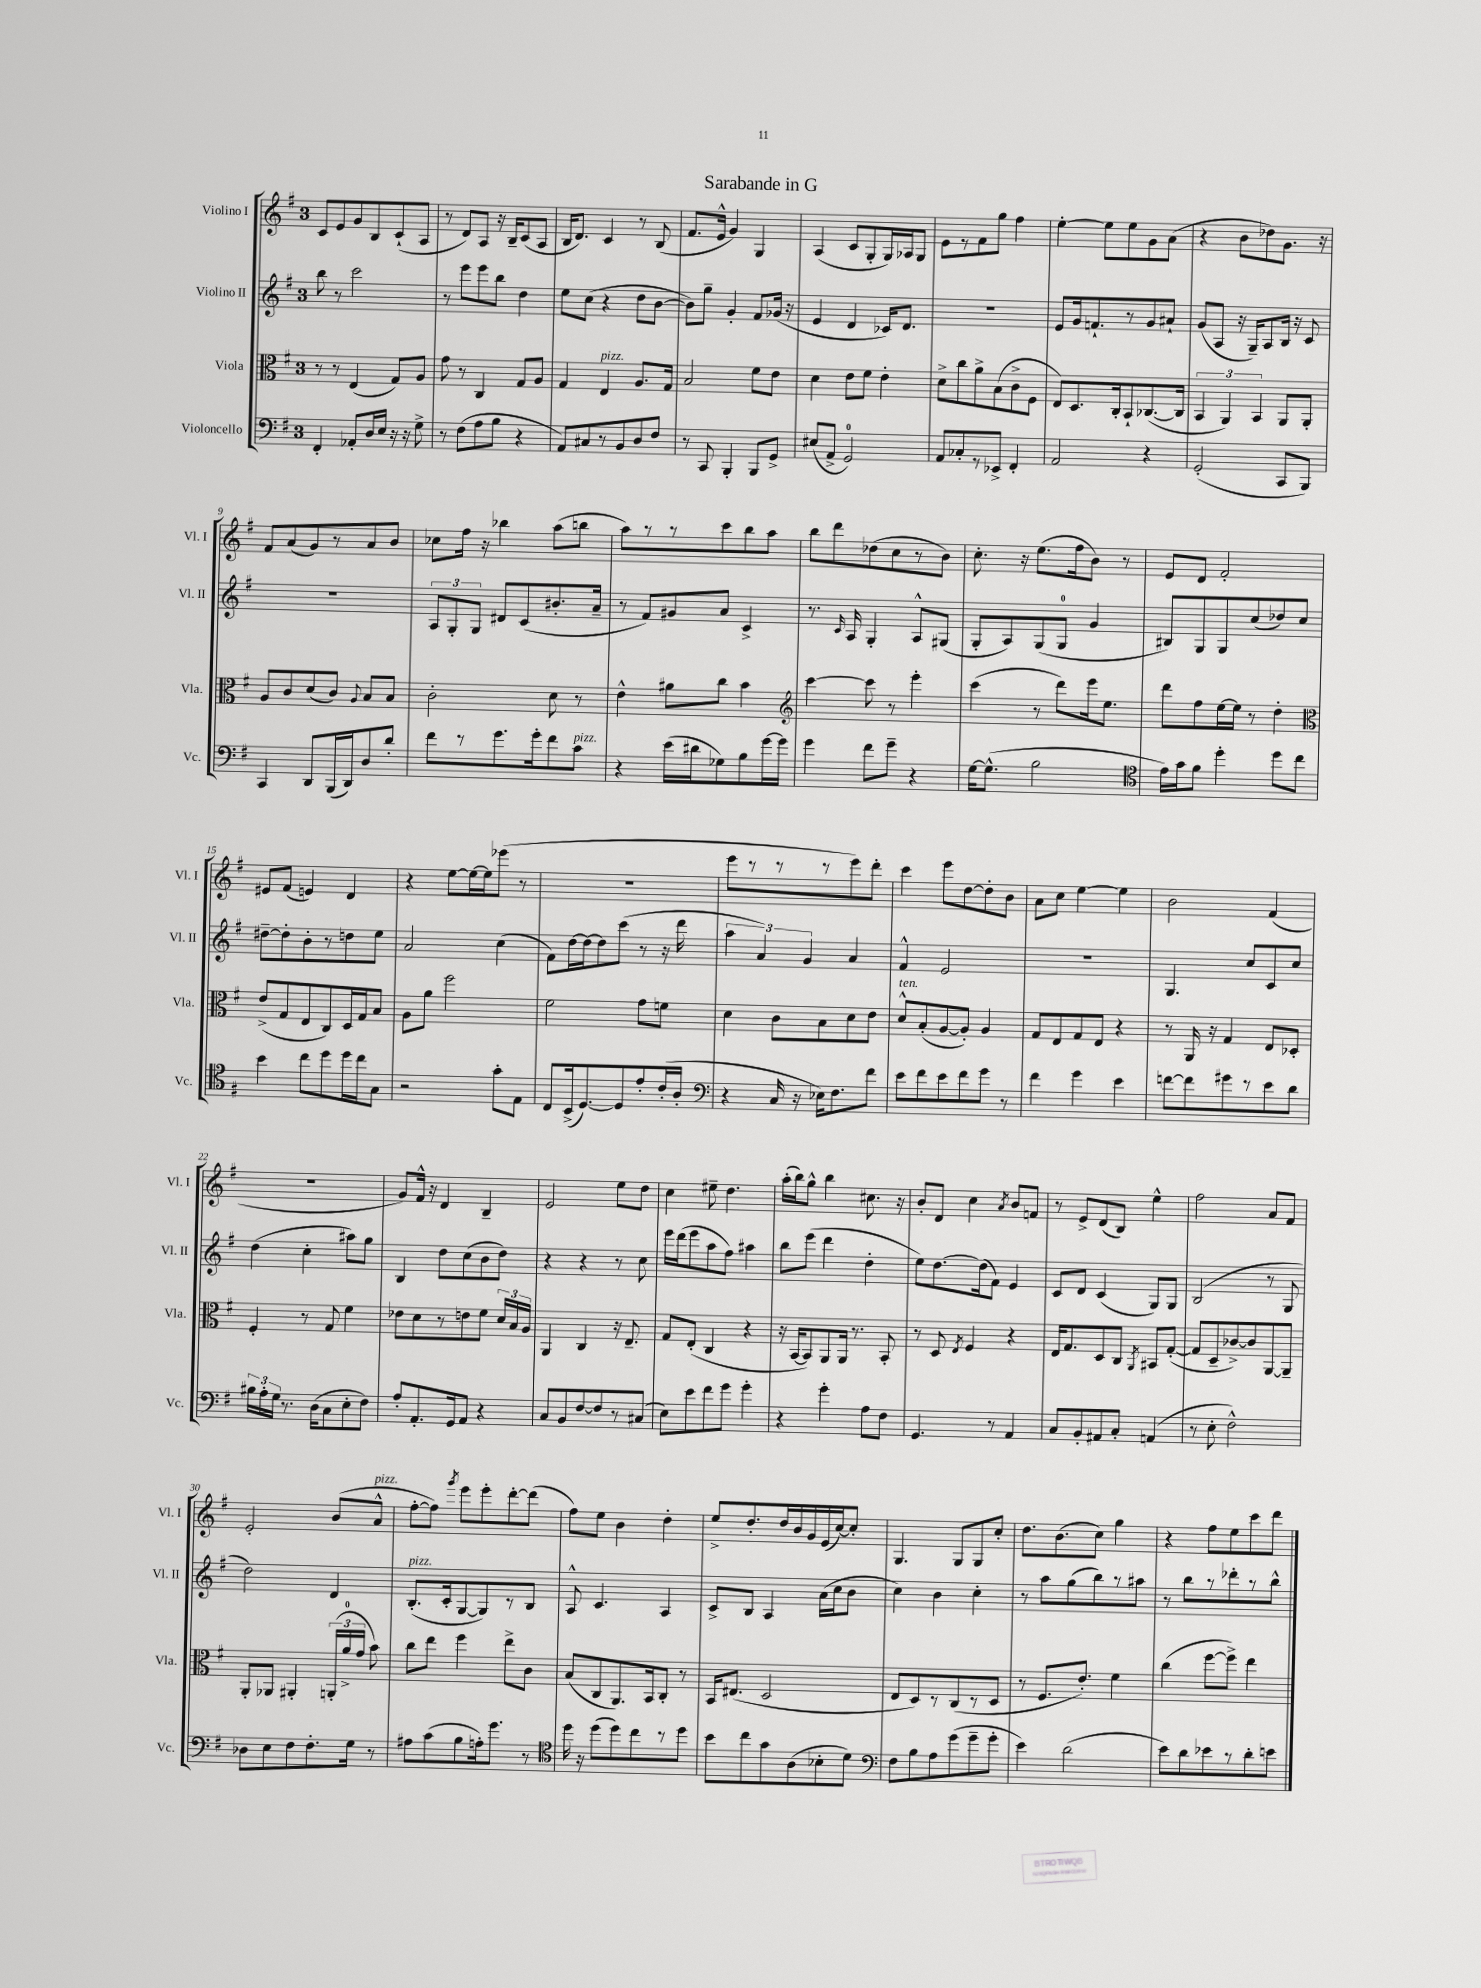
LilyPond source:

\header { title = "Sarabande in G" }
<<
\new StaffGroup <<
\new Staff = "s0" \with { instrumentName = "Violino I" shortInstrumentName = "Vl. I" } {
    \clef treble \key g \major \once \override Staff.TimeSignature.style = #'single-digit \time 3/4
    \autoBeamOff c'8[ e'8 g'8 b8 c'8-!( a8] |
    r8 d'8[) a8] r16 b16[-- c'8( a8] |
    b16[ d'8.]) c'4 r8 b8( |
    fis'8.[ e'16]-^ g'4) g4 |
    a4( c'8[ g8-. g16) aes16 g8] |
    e'8[ r8 fis'8 g''8] fis''4 |
    e''4~-. e''8[ e''8 g'8 a'8]( |
    r4 b'8[ des''8) g'8.] r16 |
    fis'8[ a'8( g'8) r8 a'8 b'8] |
    ces''8[ fis''16] r16 bes''4 a''8[( b''8] |
    a''8[) r8 r8 c'''8 b''8 a''8] |
    b''8[ d'''8 des''8( c''8 r8 b'8]) |
    c''8.-. r16 e''8.[( fis''16 b'8]) r8 |
    e'8[ d'8] fis'2-. |
    eis'8[ fis'8]( e'4) d'4 |
    r4 e''8[~ e''16~ e''16 ees'''8]( r8 |
    R2. |
    e'''8[ r8 r8 r8 e'''8) d'''8]-. |
    c'''4 e'''8[ d''8~ d''8-. b'8] |
    a'8[ c''8] e''4~ e''4 |
    b'2 fis'4( |
    R2. |
    g'8[) fis'16]-^ r16 d'4 b4-- |
    e'2 e''8[ d''8] |
    c''4 eis''8-- d''4. |
    a''16[-.( b''16) g''8]-^ b''4 cis''8. r16 |
    b'8[-. d'8] c''4 \acciaccatura { a'8 } b'8[ f'8] |
    r8 e'8[-> d'8( b8]) e''4-^ |
    fis''2 a'8[ fis'8] |
    e'2-. b'8[( a'8]-^^\markup { \italic "pizz." } |
    fis''8[~-. fis''8]) \acciaccatura { g'''8 } e'''8[ e'''8-. d'''8~-. d'''8]( |
    fis''8[) e''8] b'4 d''4-. |
    e''8[-> d''8.-. d''16 b'16 g'16 e'16( c''16~) c''8]-. |
    g4. g8[ g8 c''8]-. |
    d''8.[ b'8.( c''8]) g''4 |
    r4 fis''8[ e''8 c'''8 d'''8] \bar "|." |
}
\new Staff = "s1" \with { instrumentName = "Violino II" shortInstrumentName = "Vl. II" } {
    \clef treble \key g \major \once \override Staff.TimeSignature.style = #'single-digit \time 3/4
    \autoBeamOff b''8 r8 c'''2 |
    r8 e'''8[ e'''8 b''8] d''4 |
    e''8[ c''8]( r4 d''8[ b'8]~ |
    b'8[) g''8]-- g'4-. fis'8[ ges'16]( r16 |
    e'4 d'4 ces'16[) d'8.] |
    R2. |
    e'8[ g'16 f'8.-! r8 g'8 ais'8]-! |
    g'8[( a8] r16 g16[--) a8 b16] r16 c'8 |
    R2. |
    \tuplet 3/2 { a8[ g8-. g8] } dis'8[ c'8( bis'8.-. a'16]-- |
    r8 fis'8[) gis'8 a'8] c'4-> |
    r8. \grace { c'16 } a16 g4-. a8[-^ gis8]( |
    g8[-. a8) g8( g8]-0 g'4 |
    bis8[) g8 g8 c''8( des''8) c''8] |
    dis''8[~-- dis''8-. b'8-. r8 d''8 e''8] |
    a'2 c''4( |
    fis'8[) d''16~ d''16~ d''8 c'''8]( r8 r16 d'''16 |
    \tuplet 3/2 { a''4 a'4) g'4 } a'4 |
    fis'4-^ e'2 |
    R2. |
    g4. c''8[ c'8 c''8] |
    d''4( c''4-. ais''8[) g''8] |
    b4 d''8[ c''8( b'8 d''8]) |
    r4 r4 r8 c''8 |
    e'''16[ d'''16( e'''8 a''8 fis''8]) ais''4 |
    b''8[ e'''8]( d'''4 d''4-. |
    e''8[) d''8.~ d''16( fis'8]) e'4 |
    c'8[ d'8] c'4( g8[) g8] |
    b2( r8 g8 |
    d''2) d'4 |
    b8.[-.^\markup { \italic "pizz." }( c'16-. g8~ g8) r8 b8] |
    a8-^ c'4. a4 |
    c'8[-> b8] a4 a'16[( c''16 b'8] |
    c''4) b'4 c''4-. |
    r8 a''8[ g''8( b''8) r8 ais''8] |
    r8 b''8[ r8 des'''8-. r8 b''8]-^ \bar "|." |
}
\new Staff = "s2" \with { instrumentName = "Viola" shortInstrumentName = "Vla." } {
    \clef alto \key g \major \once \override Staff.TimeSignature.style = #'single-digit \time 3/4
    \autoBeamOff r8 r8 e4( g8[) a8] |
    g'8 r8 c4 g8[ a8] |
    g4 e4^\markup { \italic "pizz." } a8.[ g16] |
    b2 fis'8[ e'8] |
    d'4 e'8[ fis'8] e'4-. |
    d'8[-> c''8 a'8-> b8( c'8-> fis8] |
    e8[) d8. c16-. b,8-! ces8.~( ces16] |
    \tuplet 3/2 { b,4 a,4) b,4 } a,8[ a,8]-. |
    a8[ c'8 d'8( c'8]) \appoggiatura { a8 } b8[ b8] |
    c'2-. d'8 r8 |
    e'4-^ ais'8[ c''8] b'4 |
    \clef treble c'''4~ c'''8 r8 e'''4-. |
    c'''4( r8 d'''8[) e'''16 e''8.] |
    d'''8[ fis''8 e''16~ e''16] r8 d''4-. |
    \clef alto e'8[->( g8 e8 c8) d16 g16 b8] |
    a8[ a'8] fis''2 |
    fis'2 g'8[ f'8] |
    d'4 c'8[ b8 d'8 e'8] |
    d'8[-^^\markup { \italic "ten." } b8-.( a8~ a8]-.) a4 |
    g8[ e8 g8 e8] r4 |
    r8 a,16 r16 g4 e8[ des8]-. |
    fis4-. r8 g8 fis'4 |
    ees'8[ d'8 r8 e'8 fis'8] \tuplet 3/2 { d'16[ b16 a16] } |
    a,4 c4 r16 e8.-- |
    g8[ e8]-.( c4 r4 |
    r16 b,16[~ b,8) a,8 a,16] r8. b,8-. |
    r8 d8 \acciaccatura { e8 } fis4 r4 |
    e16[ g8. d8 c8] \acciaccatura { a,8 } bis,8[ g8]~-.( |
    g8[ d8-- ces'8~->) ces'8 a,8~ a,8]-- |
    a,8[-. aes,8] ais,4-. \tuplet 3/2 { a,16[-.( a'16-0-> g'16] } b'8) |
    c''8[ e''8] fis''4 e''8[-> c'8] |
    b8[( c8 a,8.) b,16 c8]-. r8 |
    b,16[ eis8.]( d2 |
    e8[ d8) r8 c8( r8 d8] |
    r8 fis8.[ e'8.]-.) fis'4 |
    c''4( fis''8[~ fis''8]->) e''4 \bar "|." |
}
\new Staff = "s3" \with { instrumentName = "Violoncello" shortInstrumentName = "Vc." } {
    \clef bass \key g \major \once \override Staff.TimeSignature.style = #'single-digit \time 3/4
    \autoBeamOff fis,4-. aes,8[-. d16 e16] r16 r16 g8-> |
    r8 fis8[( a8 b8] r4 |
    a,8[) cis8 r8 b,8 d8 fis8] |
    r8 c,8 b,,4-. b,,8[ g,8]-> |
    eis8[( a,8]-> g,2-0) |
    a,8[ ces8-. r8 ees,8]-> fis,4-. |
    a,2 r4 |
    g,2-.( c,8[ b,,8]) |
    c,4 d,8[ b,,16( d,16) d8 d'8]-. |
    fis'8[ r8 g'8. g'16-. fis'8 c'8]^\markup { \italic "pizz." } |
    r4 e'16[( dis'16 ges8) b8 g'16~ g'16] |
    g'4 fis'8[ g'8]-- r4 |
    g16[~ g8.]-^( b2 |
    \clef tenor e'16[) g'16 fis'8] d''4-. d''8[ c''8] |
    b'4 c''8[ d''8 d''16 c''16 g8] |
    r2 g'8[-. e8] |
    c8[ b,16->( d8.~) d8 e'8-. c'16-.( a16]-. |
    \clef bass r4 c16 r16 ees16[) fis8. fis'8] |
    e'8[ fis'8 e'8 fis'8 g'8] r8 |
    fis'4 g'4 e'4 |
    f'8[~ f'8 gis'8 r8 e'8 d'8] |
    \tuplet 3/2 { bis16[ a16-. g16] } r8. d16[( c8 e8-. fis8]) |
    a8[-. a,8.-. g,16 a,8] r4 |
    c8[ b,8 fis8~ fis8 r8 cis8]( |
    e8[) e'8 fis'8 g'8] g'4-. |
    r4 g'4-. a8[ fis8] |
    g,4. r8 a,4 |
    c8[ b,8-. ais,8 c8]-. a,4( |
    r8 e8-. fis2-^) |
    des8[ e8 fis8 fis8.-. g16] r8 |
    ais8[ c'8( b8 a16-.) g'8.] r8 |
    \clef tenor d''16 r16 d''8[( d''8) c''8 r8 d''8] |
    b'8[ c''8 g'8 a8( bes8-. d'8]) |
    \clef bass fis8[ b8 a8 g'8( g'8-- g'8]-. |
    e'4) d'2( |
    e'8[) d'8 ees'8 r8 d'8-. e'8] \bar "|." |
}
>>
>>
